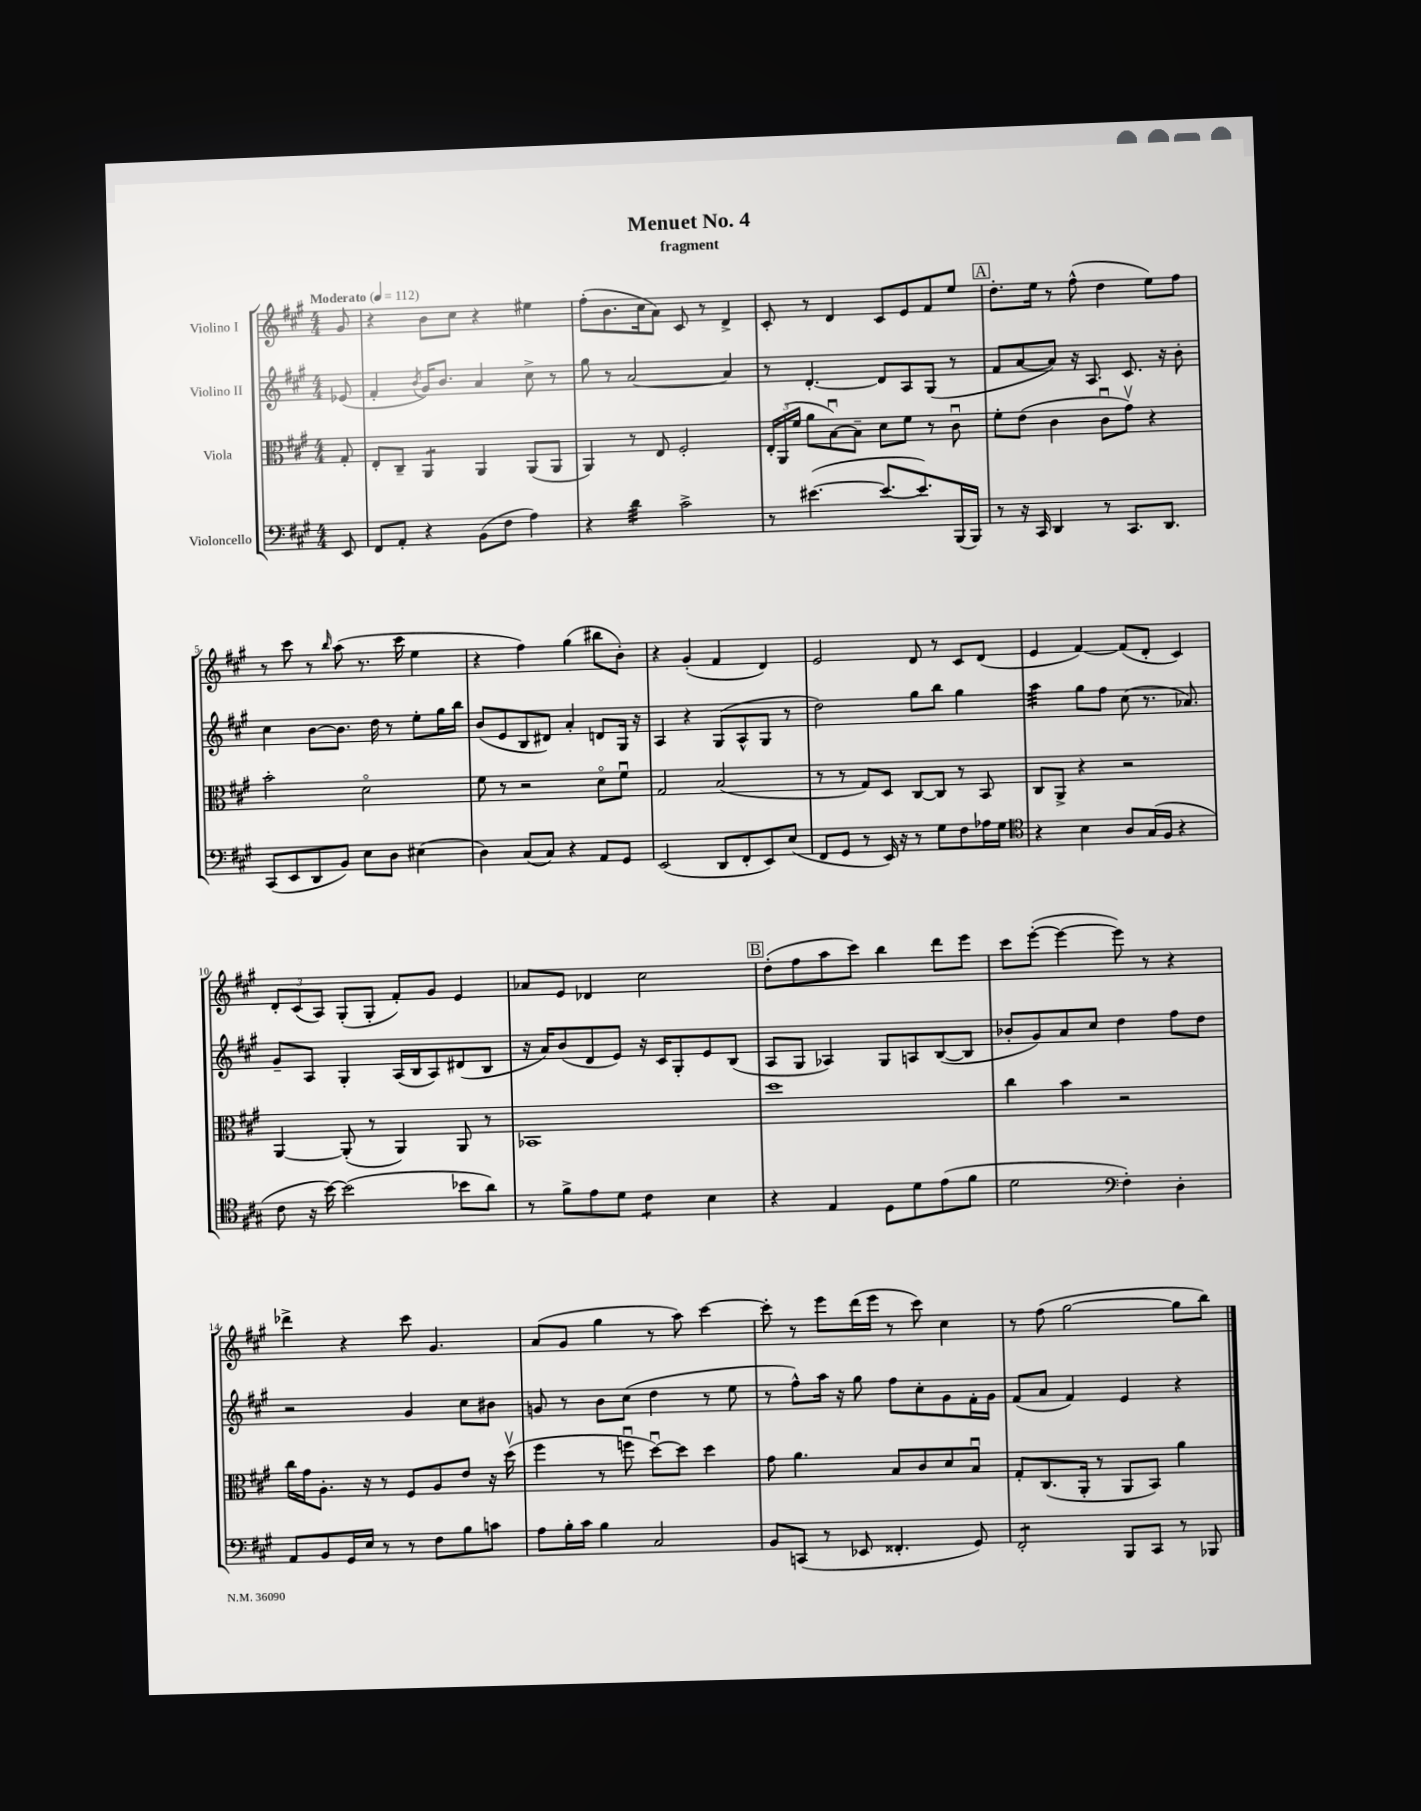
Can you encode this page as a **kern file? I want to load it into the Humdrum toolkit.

**kern	**kern	**kern	**kern
*staff4	*staff3	*staff2	*staff1
*clefF4	*clefC3	*clefG2	*clefG2
*k[f#c#g#]	*k[f#c#g#]	*k[f#c#g#]	*k[f#c#g#]
*M4/4	*M4/4	*M4/4	*M4/4
*MM112	*MM112	*MM112	*MM112
8EE	8G#'	(8e-	8g#
=	=	=	=
8FF#	8E'	4f#'	4r
8AA'	8C#~	.	.
.	.	8qb	.
4r	4AA	16g#)	8b
.	.	8.b	.
.	.	.	8cc#
(8BB	4AA	4a	4r
8F#	.	.	.
4A)	(8AA	8cc#^	4ee#
.	8AA	8r	.
=	=	=	=
4r	4AA)	8gg#	(8ff#'
.	.	8r	8.b
4d	8r	[2a	.
.	.	.	16cc#
.	8E	.	8a)
2c#^	2F#'	.	8c#
.	.	.	8r
.	.	4a]	4d^
=	=	=	=
8r	24E'	8r	8c#'
.	(24AA	.	.
.	24f#	.	.
([4.e#	8a	[4.d'	8r
.	[8Bu)	.	4d
.	8B~]	.	.
8.e#_	8d	8d]	8c#
.	8f#	8A	8e
8.e#])	.	.	.
.	8r	(8G#	8f#
(16BBB	8c#u	8r	8ee
16BBB)	.	.	.
=	=	=	=
8r	8f#'	8f#	8.dd'
16r	(8e	[8a	.
16CC#	.	.	16ee
4DD	4c#	8a])	8r
.	.	16r	(8ff#^^
.	.	8.A	.
8r	8c#u	.	4dd
8.CC#	8g#v)	8.c#	.
.	4r	.	8ee)
8.DD	.	16r	.
.	.	8b'	8ff#
=	=	=	=
(8CC#	2b'	4cc#	8r
8EE	.	.	8ccc#
8DD	.	[8b	8r
.	.	.	16qqbb
8BB)	.	8.b]	(8aa
8E	2do	.	8.r
.	.	16dd	.
8D	.	8r	.
.	.	.	16ccc#
(4E#	.	8ee'	4ee
.	.	16gg#	.
.	.	16bb	.
=	=	=	=
4D)	8f#	(8b	4r
.	8r	8e	.
(8C#	2r	8B	4ff#)
8C#)	.	8d#)	.
4r	.	4a'	(4gg#
8AA	8do	8d	8bb#
8GG#	8f#u	16G#	8b')
.	.	16r	.
=	=	=	=
(2EE	2G#	4A	4r
.	.	4r	(4g#'
8DD	(2B	(8G#	4f#
8FF#'	.	8A^^	.
8EE)	.	8G#	4d)
(8E	.	8r	.
=	=	=	=
8FF#	8r	2dd)	2e
8GG#	8r	.	.
8r	8G#)	.	.
16EE)	8D	.	.
16r	.	.	.
8r	[8C#	8gg#	8d
8G#	8C#]	8bb	8r
8F#	8r	4gg#	8c#
16A-	8BB	.	(8d
16G#	.	.	.
=	=	=	=
*clefC4	*	*	*
4r	8C#	4aa	4e
.	8AA^	.	.
4B	4r	8gg#	[4f#)
.	.	8ff#	.
8A	2r	(8cc#	(8f#]
(16G#	.	8.r	8d'
16F#	.	.	.
4r	.	.	4c#)
.	.	8.a-)	.
=	=	=	=
8c#	[4AA	8g#~	12d'
.	.	.	(12c#
16r	.	8A	.
.	.	.	12A)
[16b)	.	.	.
(2b]	(8AA']	4G#'	(8G#'
.	8r	.	8G#'
.	4AA)	(16A	8f#')
.	.	16B	.
.	.	8A)	8g#
8b-	8AA	(8d#	4e
8a)	8r	8B	.
=	=	=	=
8r	1BB-	16r	8a-
.	.	16a)	.
8f#^	.	(8b	8e
8e	.	8d	4d-
8d	.	8e)	.
4c#	.	16r	2cc#
.	.	16c#	.
.	.	8G#'	.
4B	.	8e	.
.	.	(8B	.
=	=	=	=
4r	1dd	8A	(8dd'
.	.	8G#	8ff#
4E	.	4A-)	8aa
.	.	.	8ccc#)
8D	.	8G#	4bb
8d	.	8A	.
(8e	.	([8B	8ddd
8f#	.	8B]	8eee
=	=	=	=
2d	4cc#	8b-'	8ccc#
.	.	8g#)	([8eee'
.	4b	8a	4eee_
.	.	8cc#	.
*clefF4	*	*	*
4F#')	2r	4dd	8eee])
.	.	.	8r
4D'	.	8ff#	4r
.	.	8dd	.
=	=	=	=
8AA	16cc#	2r	4ddd-^
.	16g#	.	.
8BB	8.A'	.	.
16GG#	.	.	4r
16E	16r	.	.
8r	8r	.	.
8r	8F#	4g#	8ccc#
8F#	8A	.	4.g#
8B	8e	8cc#	.
8c	16r	8b#	.
.	(16ddv	.	.
=	=	=	=
8A	4ff#	8g	(8a
16B'	.	8r	8g#
16c#	.	.	.
4B	8r	8b	4gg#
.	8ffu	(8cc#	.
2C#	[8ddu)	4dd	8r
.	8dd]	.	8aa)
.	4dd	8r	[4ccc#
.	.	8ee	.
=	=	=	=
8BB	8g#	8r	8ccc#']
(8CC	4.a	8ff#^^)	8r
8r	.	16aa	8eee
.	.	16r	.
8EE-	.	8gg#	(16ddd
.	.	.	16eee
4.FF##'	8B	8ff#	8r
.	8c#	8cc#'	8ccc#)
.	8d	8g#	4cc#
8GG#)	8Bu	16f#'	.
.	.	16g#	.
=	=	=	=
2FF#'	8G#'	(8f#	8r
.	(8.C#	8a	(8ff#
.	.	4f#)	[2gg#
.	16AA'	.	.
.	8r	.	.
8BBB	8AA	4e	.
8CC#	8BB)	.	.
8r	4a	4r	8gg#]
8BBB-	.	.	8bb)
==	==	==	==
*-	*-	*-	*-
